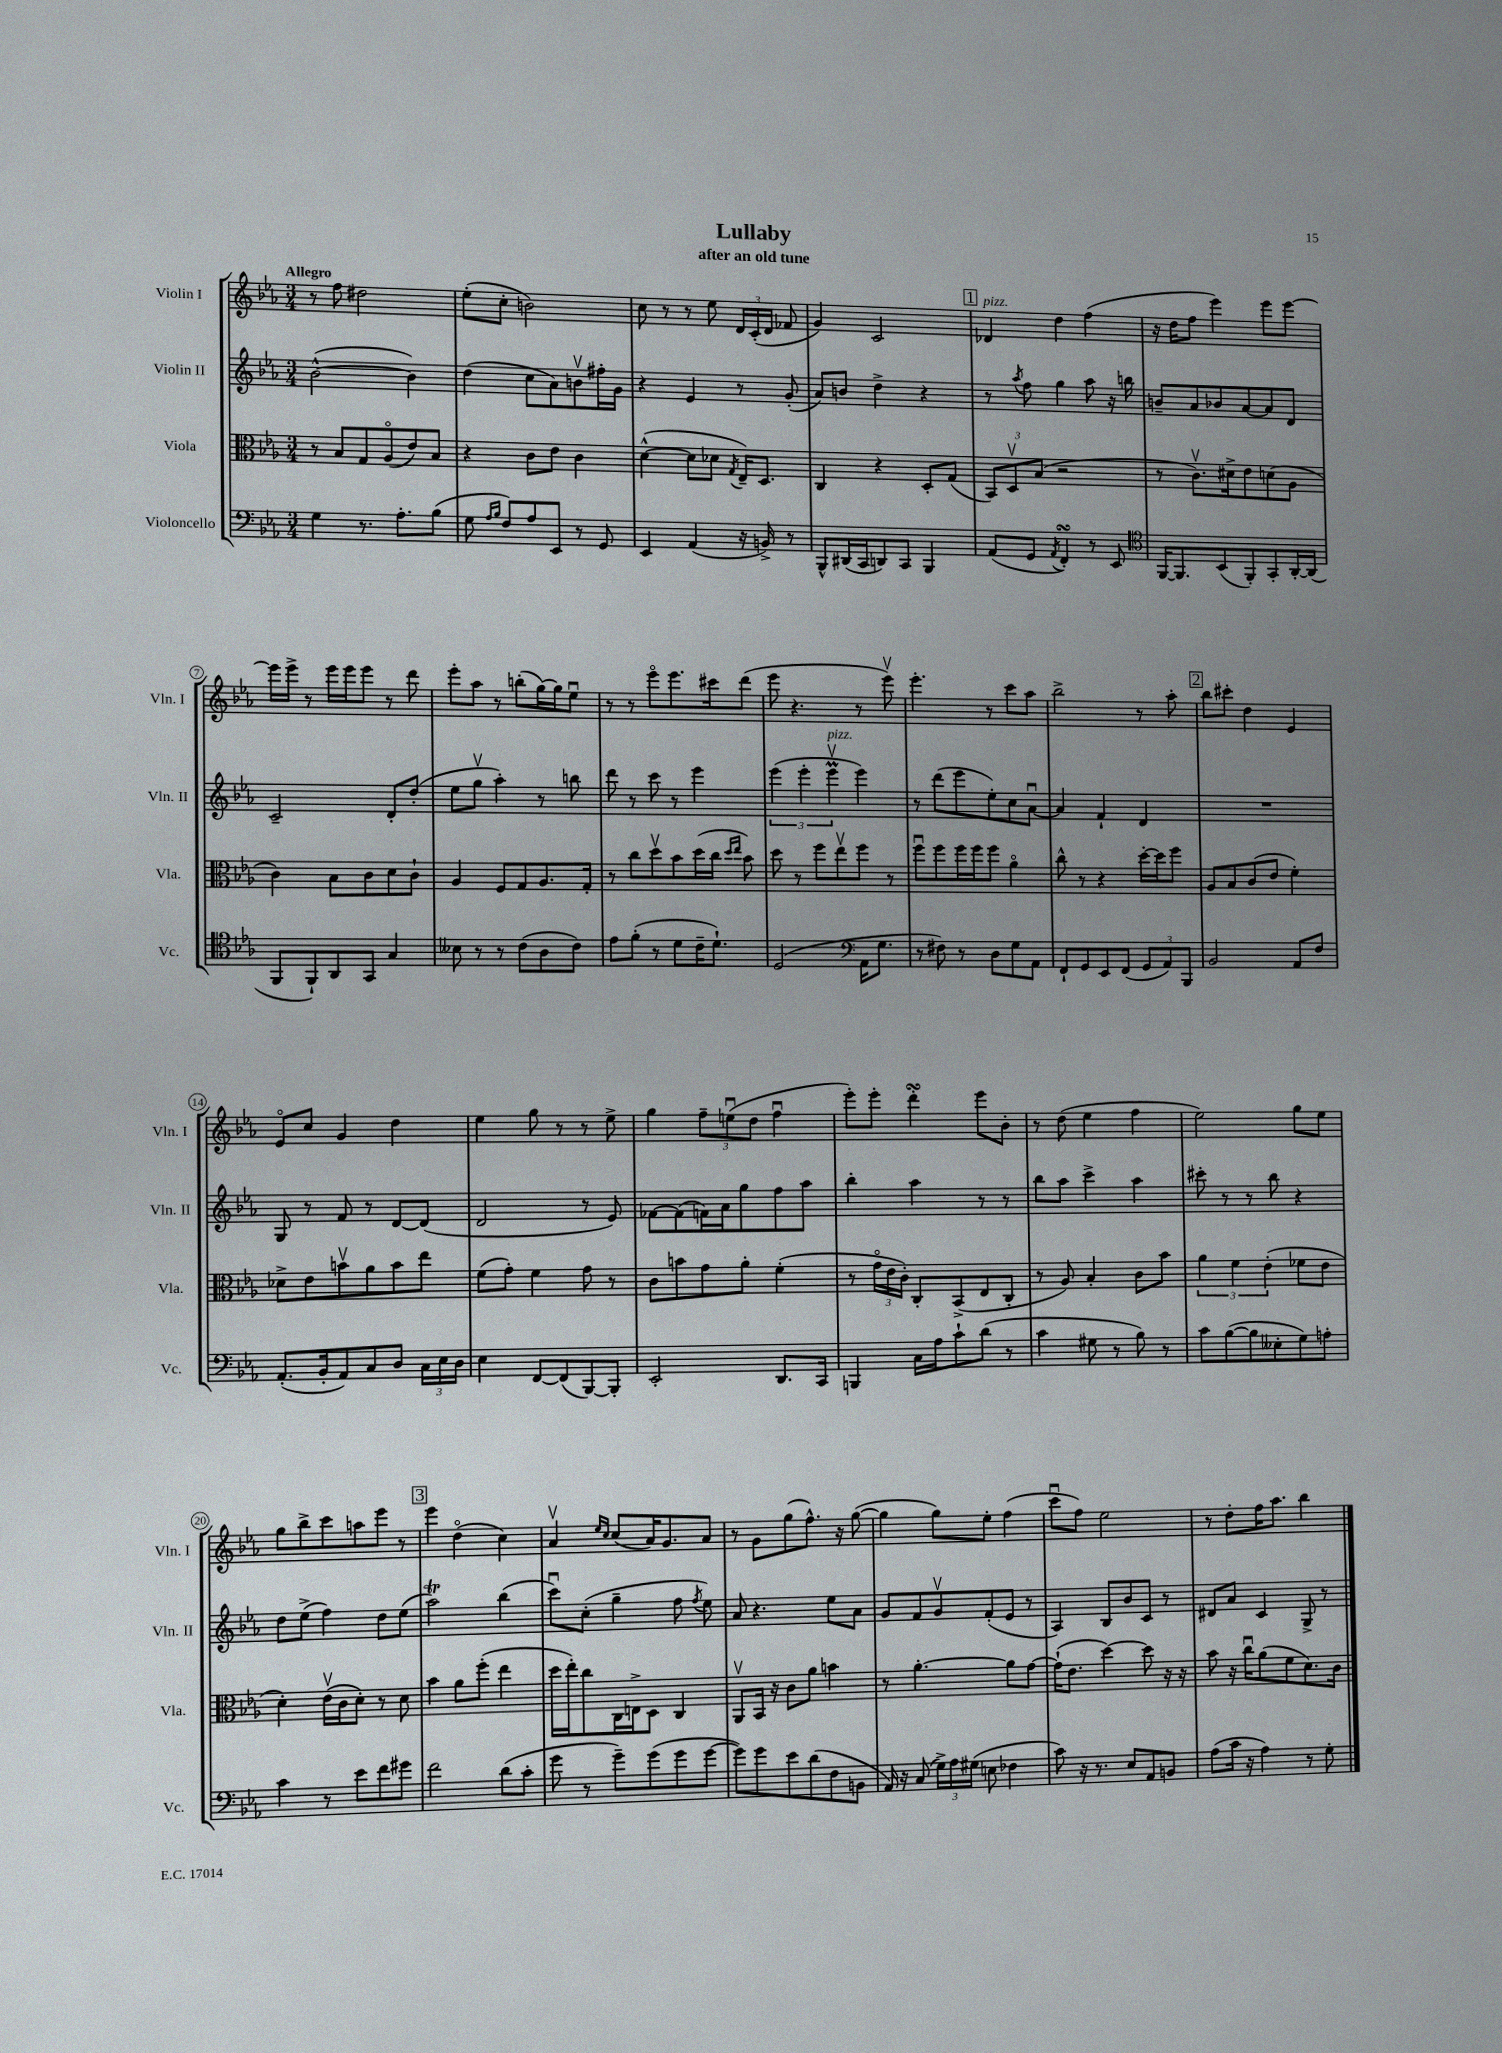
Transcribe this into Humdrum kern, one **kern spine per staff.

**kern	**kern	**kern	**kern
*staff4	*staff3	*staff2	*staff1
*clefF4	*clefC3	*clefG2	*clefG2
*k[b-e-a-]	*k[b-e-a-]	*k[b-e-a-]	*k[b-e-a-]
*M3/4	*M3/4	*M3/4	*M3/4
4G	8r	([2b-^^	8r
.	8B-	.	8ff
8.r	8G	.	2dd#
.	(8A-o	.	.
8.A-'	.	.	.
.	8e-)	4b-])	.
(8B-	8B-	.	.
=	=	=	=
8G	4r	(4dd	(8ee-'
16qqA-	.	.	.
16qqB-	.	.	.
8F)	.	.	8cc'
8A-	8c	8cc	2b)
8EE-	8e-	8a-)	.
8r	4c	8bv	.
8GG	.	16ff#'	.
.	.	16g	.
=	=	=	=
4EE-	([4d^^	4r	8cc
.	.	.	8r
(4AA-	8d]	4e-	8r
.	8d-	.	8ee-
.	8qG	.	.
16r	16E-~)	8r	24d
.	.	.	(24c'
16BB^)	8.D	.	.
.	.	.	24d
8r	.	(8g'	8f-
=	=	=	=
8BBB-^^	4C	8a-)	4g)
(16DD#	.	8b	.
16CC	.	.	.
8DD)	4r	4dd^	2c
8CC	.	.	.
4BBB-	8D'	4r	.
.	(8G	.	.
=	=	=	=
(8AA-	12BB-)	8r	4d-
.	12Dv	.	.
.	.	8qaa-	.
8GG	.	8ff	.
.	(12B-	.	.
8qAA-	.	.	.
4FF')	2r	4gg	4dd
8r	.	8aa-	(4ff
8EE-	.	16r	.
.	.	16bb	.
=	=	=	=
*clefC4	*	*	*
[16FF	8r	8b~	16r
8.FF]	.	.	16dd
.	8.cv)	8a-	8ff
(8BB-	.	8b-	4eee-)
.	16d#^	.	.
8FF')	8e-	[8a-	.
8GG'	(8d	8a-]	8eee-
[16AA-'	8A-	8d	[8eee-
(16AA-]	.	.	.
=	=	=	=
8FF	4c)	2c~	16eee-]
.	.	.	16eee-^
8FF`)	.	.	8r
8AA-	8B-	.	16eee-
.	.	.	16eee-
8GG	8c	.	8eee-
4G	8d	8d'	8r
.	8c`	(8dd'	8ddd
=	=	=	=
8B--	4A-	8ee-	8eee-'
8r	.	8ggv	8aa-
8r	8F	4aa-')	8r
(8c	8G	.	(8bb'
8A-	8.A-	8r	[16gg)
.	.	.	16gg]
8c)	.	8bb	8ee-u
.	16G'	.	.
=	=	=	=
8e-	8r	8ddd	8r
(8f'	8cc	8r	8r
8r	8ddv	8ccc	8eee-o
8d	8b-	8r	8.eee-
16c~	(16dd	4eee-	.
8.d`)	16cc	.	16ccc#
.	16qqdd	.	.
.	16qqee-	.	.
.	8b-)	.	(8ddd
=	=	=	=
(2D	8dd	(6eee-	8eee-
.	8r	.	4.r
.	.	6eee-'	.
.	8ff	.	.
.	.	6eee-v	.
.	8ee-v	.	.
*clefF4	*	*	*
16AA-	8ff	4eee-)	8r
8.G	.	.	.
.	8r	.	8eee-v)
=	=	=	=
8r	8ffu	8r	4.eee-'
8F#)	8ff	(8ddd	.
8r	16ff	8eee-	.
.	16ff	.	.
8D	8ff	8ee-')	8r
8G	4a-o	8cc	8ccc
8AA-	.	[8a-u	8aa-
=	=	=	=
8FF`	8cc^^	4a-]	2bb-^
8GG	8r	.	.
8EE-	4r	4f`	.
(8FF	.	.	.
12GG	[16dd'	4d	8r
.	16dd]	.	.
12AA-)	.	.	.
.	8ff	.	8aa-'
12BBB-	.	.	.
=	=	=	=
2BB-	8A-	2.r	8bb-
.	8B-	.	8ccc#'
.	(8c	.	4dd
.	8e-	.	.
8AA-	4f')	.	4e-
8F	.	.	.
=	=	=	=
(8.AA-'	8d-^	8G	8e-o
.	8e-	8r	8cc
16BB-'	.	.	.
8AA-)	8bv	8f	4g
8C	8a-	8r	.
8D	8b	[8d	4dd
24C	8ee-	(8d]	.
24E-	.	.	.
24D	.	.	.
=	=	=	=
4E-	(8f	2d	4ee-
.	8g')	.	.
[8FF	4f	.	8gg
(8FF]	.	.	8r
[8BBB-)	8g	8r	8r
8BBB-']	8r	8e-)	8ee-^
=	=	=	=
2EE-'	8c	[8f-	4gg
.	8b	(8f-]	.
.	8g	16f)	12ff~
.	.	16a-	.
.	.	.	(12eeu
.	8a-'	8gg	.
.	.	.	12dd
8.DD	(4f'	8ff	4ffu
.	.	8aa-	.
16CC	.	.	.
=	=	=	=
4BBB	8r	4bb-'	8eee-')
.	24go	.	8eee-'
.	24e-	.	.
.	24c')	.	.
16C	8C'	4aa-	4ddd'
16A-	.	.	.
8c`	(8BB-^	.	.
(8d	8E-	8r	8eee-
8r	8C'	8r	8b-'
=	=	=	=
4c	8r	8bb-	8r
.	8A-)	8aa-	(8dd
8G#	4B-'	4ccc^	4ee-
8r	.	.	.
8B-)	8c	4aa-	4ff
8r	8b-	.	.
=	=	=	=
8c	6a-	8ccc#'	2ee-)
([8B-	.	8r	.
.	6f	.	.
8B-]	.	8r	.
.	(6e-'	.	.
8E--'	.	8bb-	.
8G)	8f-	4r	8gg
8A'	8e-	.	8ee-
=	=	=	=
4c	4d')	8dd	8gg
.	.	(8ee-^	8bb-^
8r	(16e-v	4ff)	8ccc
.	16c	.	.
8e-	8d')	.	8aa
8f	8r	8dd	8eee-
8g#	8d	(8ee-	8r
=	=	=	=
2f	4b-	2aa-)	4eee-
.	8a-	.	(4ddo
.	(8ff'	.	.
(8d	4ee-	(4bb-	4cc)
8c'	.	.	.
=	=	=	=
8g	16dd	8cccu)	4a-v
.	16ee-')	.	.
8r	8cc	(8cc'	.
.	.	.	16qqee-
.	.	.	16qqcc
8g~)	16C	4gg~	(8cc
.	16E^	.	.
(8g	8D	.	16a-)
.	.	.	8.g
8g	4C	8ff	.
.	.	8qff	.
[8g	.	8ee-)	8a-
=	=	=	=
8g])	8AA-v	8a-	8r
8g	16BB-	4.r	8g
.	16r	.	.
8e-	8c	.	(8gg
(8d	8a-	.	8.ff^^)
8F	4b	8ee-	.
.	.	.	16r
8BB	.	8a-	([8gg
=	=	=	=
16AA-)	8r	8g	4gg]
16r	.	.	.
(8C	[4.a-'	8f	.
24G^)	.	8gv	8gg)
24A-	.	.	.
(24G#	.	.	.
8E	.	(8f'	8ee-'
4F-	8a-]	8e-	(4ff
.	[8g	8r	.
=	=	=	=
8c)	(16g`]	4A-)	8cccu
.	8.e-	.	.
16r	.	.	8ff)
8.r	.	.	.
.	[4dd)	8B-	2ee-
8E-	.	8b-	.
8AA-	8dd]	8c	.
8BB	16r	8r	.
.	16r	.	.
=	=	=	=
(8A-	8b-	8d#	8r
16c	16r	8a-	8dd'
16r	16ccu	.	.
4A-)	(8a-	4c	16ff
.	.	.	8.aa-
.	8f	.	.
8r	8.d)	8G^	4bb-
8G'	.	8r	.
.	16c	.	.
==	==	==	==
*-	*-	*-	*-
